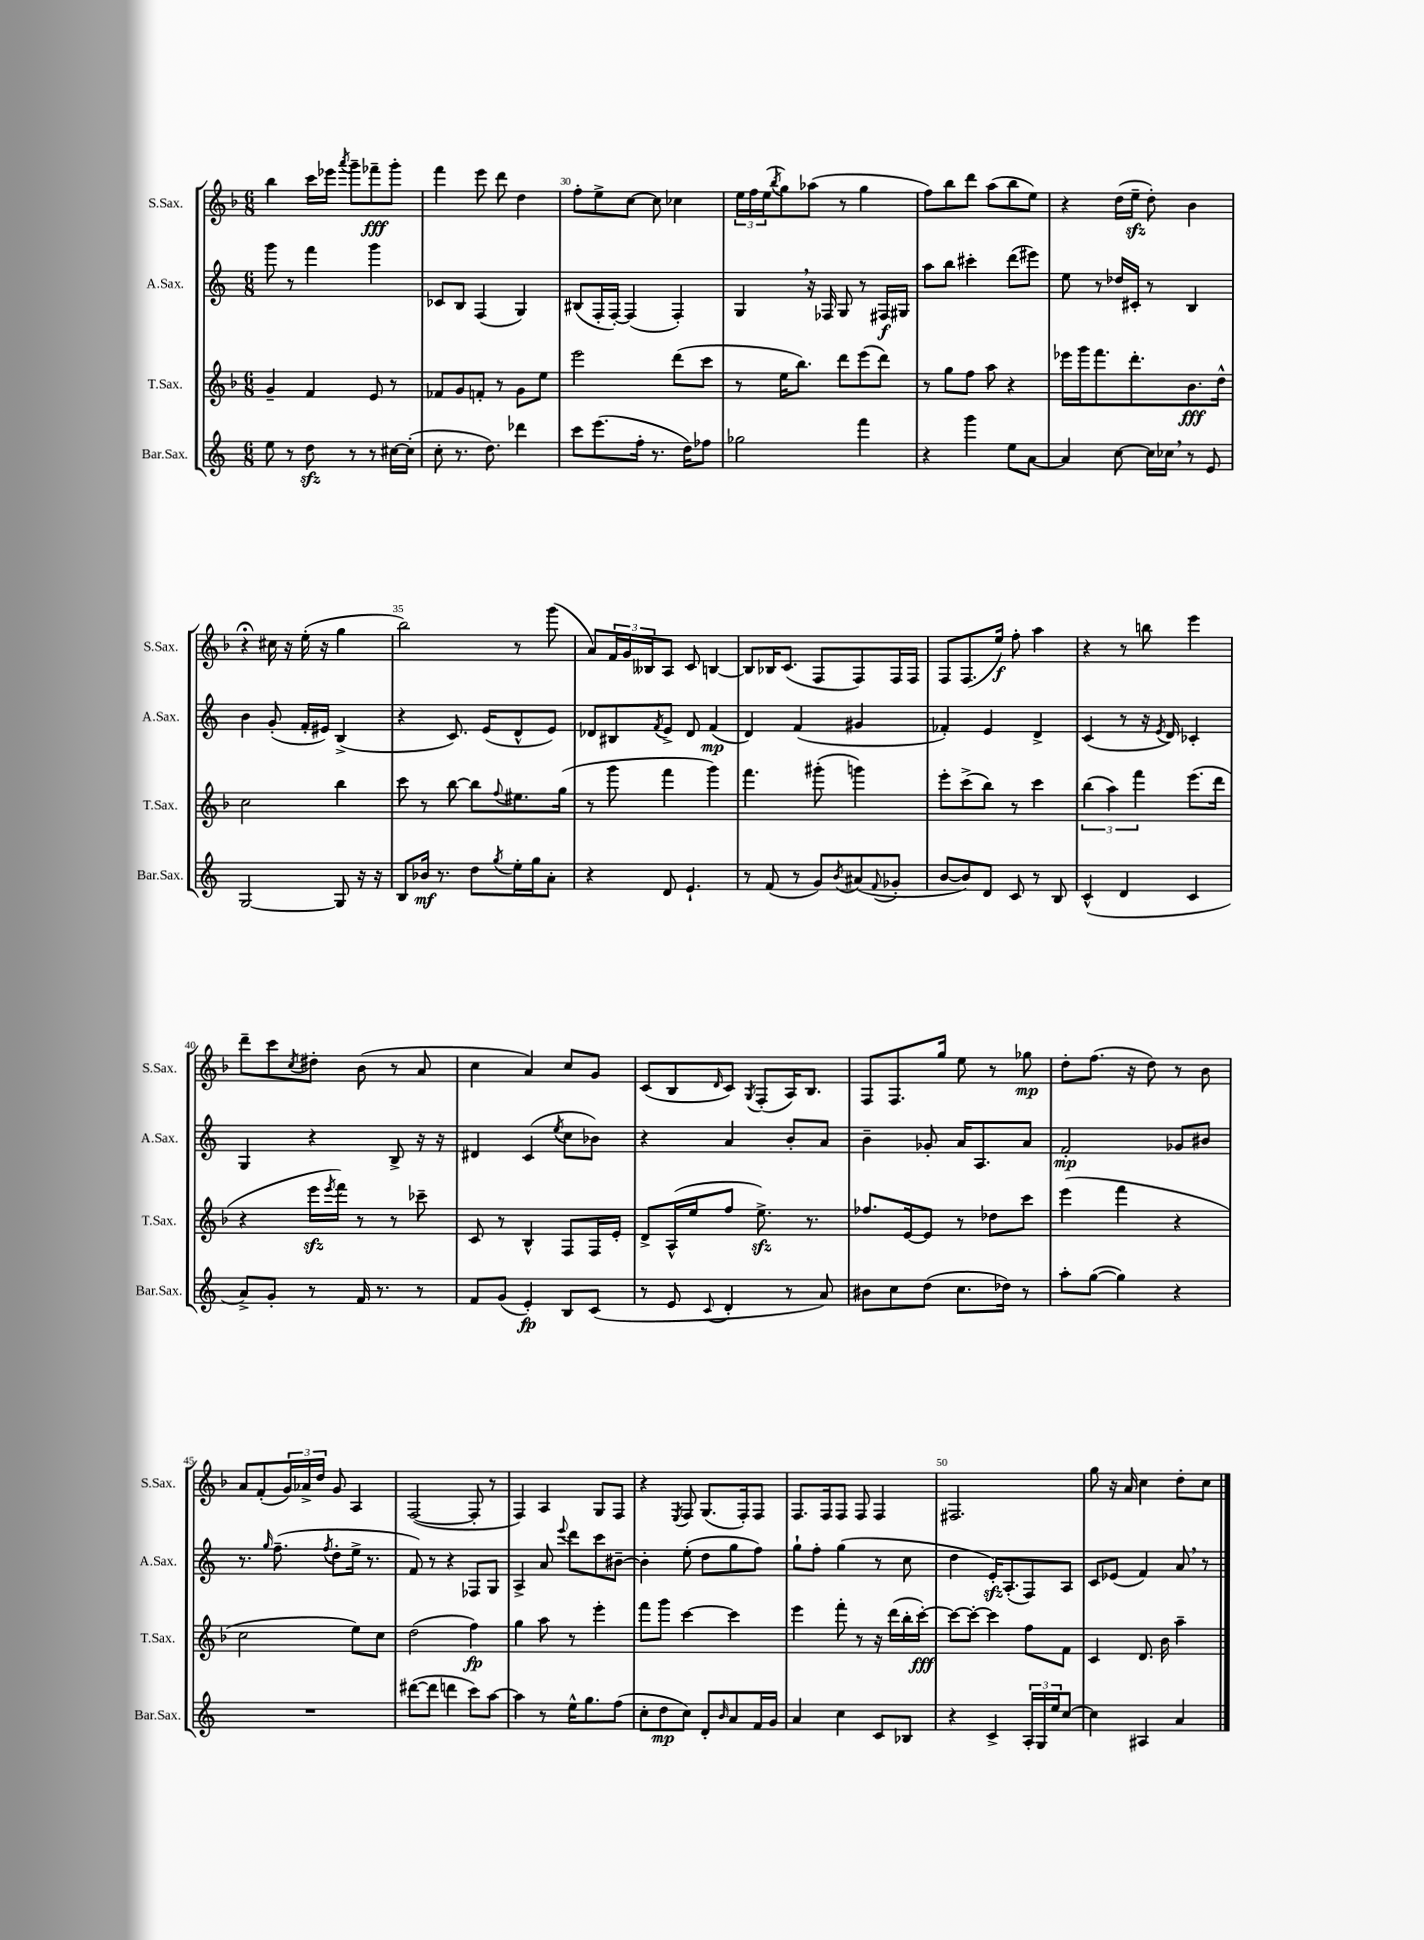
<<
\new StaffGroup <<
\new Staff = "s0" \with { instrumentName = "S.Sax." shortInstrumentName = "S.Sax." } {
    \clef treble \key f \major \numericTimeSignature \time 6/8
    bes''4 c'''16 ees'''16 \acciaccatura { a'''8 } g'''8-- fes'''8--\fff g'''8-. |
    f'''4 e'''8 d'''8 d''4 |
    f''8-. e''8-> c''8~ c''8 ces''4 |
    \tuplet 3/2 { e''16 f''16 e''16( } \acciaccatura { bes''8 } g''8) aes''8( r8 g''4 |
    f''8) bes''8 d'''8 a''8( bes''8 e''8) |
    r4 d''16( e''16--\sfz d''8-.) bes'4 |
    r4\fermata cis''16 r16 e''16-.( r16 g''4 |
    bes''2) r8 g'''8( |
    a'8) \tuplet 3/2 { f'16 g'16 beses16 } a8 c'8 b4~ |
    b8 bes16 c'8.( f8 f8) f16 f16 |
    f8 f8.( e''16\f) f''8-. a''4 |
    r4 r8 b''8 e'''4 |
    d'''8-- c'''8 \acciaccatura { c''8 } dis''8-. bes'8( r8 a'8 |
    c''4 a'4) c''8 g'8 |
    c'8( bes8 \grace { d'16 } c'8) \acciaccatura { g8 } f8-.( a16) bes8. |
    f8 f8. g''16 e''8 r8 ges''8\mp |
    d''8-. f''8.( r16 d''8) r8 bes'8 |
    a'8 f'8-.( \tuplet 3/2 { g'16) aes'16-> d''16 } g'8 a4 |
    f2~( f8-. r8 |
    f4) a4 g8 f8 |
    r4 \acciaccatura { e8 } f8 g8.( f16-.) f8 |
    f8. f16 f8 f8 f4 |
    fis2. |
    g''8 r16 a'16 c''4 d''8-. c''8 \bar "|." |
}
\new Staff = "s1" \with { instrumentName = "A.Sax." shortInstrumentName = "A.Sax." } {
    \clef treble \key c \major \numericTimeSignature \time 6/8
    g'''8 r8 f'''4 g'''4 |
    ces'8 b8 f4( g4) |
    bis8( f16-. f16~-.) f4( f4-.) |
    g4 \breathe r16 fes16 g8 r8 fis16\f gis16 |
    a''8 b''8 cis'''4-. d'''8( eis'''8) |
    e''8 r8 des''16 cis'16-. r8 b4 |
    b'4 g'8-.( f'16-. eis'16) b4->( |
    r4 c'8.) e'16( d'8-^ e'8) |
    des'8 bis8 \acciaccatura { f'8 } e'8-> des'8 f'4\mp( |
    d'4) f'4( gis'4 |
    fes'4-.) e'4 d'4-> |
    c'4( r8 r16 \acciaccatura { e'8 } d'16) ces'4-. |
    g4 r4 b8-> r16 r16 |
    dis'4 c'4( \acciaccatura { e''8 } c''8 bes'8) |
    r4 a'4 b'8-. a'8 |
    b'4-- ges'8-. a'16 a8. a'8 |
    f'2-.\mp ges'8 bis'8 |
    r8. \grace { g''16 } f''8.--( \acciaccatura { f''8 } d''8-. e''16-> r8. |
    f'8) r8 r4 fes8 g8 |
    a4-> a'8 \appoggiatura { e'''8 } d'''8 c'''8 bis'8~-- |
    bis'4-. e''8-.( d''8 g''8 f''8) |
    g''8-! f''8-. g''4( r8 c''8 |
    d''4 e'16-.\sfz) a8.-.( f8) a8 |
    c'8 ees'8( f'4) a'8 \breathe r8 \bar "|." |
}
\new Staff = "s2" \with { instrumentName = "T.Sax." shortInstrumentName = "T.Sax." } {
    \clef treble \key f \major \numericTimeSignature \time 6/8
    g'4-- f'4 e'8 r8 |
    fes'8 g'8 f'8-. r8 g'8 e''8 |
    e'''2 d'''8( c'''8 |
    r8 e''16 bes''8.) d'''8 e'''8( d'''8) |
    r8 g''8 f''8 a''8 r4 |
    ees'''16 g'''16 f'''8. d'''8.-. bes'8.\fff d''16-^ |
    c''2 bes''4 |
    c'''8 r8 bes''8~ bes''8 \appoggiatura { f''8 } eis''8. g''16( |
    r8 g'''8 f'''4 g'''4) |
    f'''4. gis'''8-.( g'''4) |
    e'''8-. c'''8->( bes''8) r8 c'''4 |
    \tuplet 3/2 { bes''4( a''4) f'''4 } e'''8.( d'''16 |
    r4 e'''16\sfz \acciaccatura { e'''8 } f'''16) r8 r8 ces'''8-- |
    c'8 r8 bes4-^ f8 f16 e'16-. |
    d'8-> a16-^( e''16 f''8 e''8.->\sfz) r8. |
    fes''8. e'16~ e'8 r8 des''8 c'''8 |
    e'''4( f'''4 r4 |
    c''2 e''8) c''8 |
    d''2( f''4\fp) |
    g''4 a''8 r8 e'''4-. |
    f'''8 g'''8 c'''4~ c'''4 |
    e'''4 f'''8-. r8 r16 d'''16( bes''16-. c'''16~-.\fff) |
    c'''8~ c'''8~-. c'''4 f''8 f'8 |
    c'4 d'8. bes'16 a''4-- \bar "|." |
}
\new Staff = "s3" \with { instrumentName = "Bar.Sax." shortInstrumentName = "Bar.Sax." } {
    \clef treble \key c \major \numericTimeSignature \time 6/8
    e''8 r8 d''8\sfz r8 r8 cis''16~ cis''16-.( |
    c''8-. r8. d''8.) des'''4 |
    c'''8 e'''8.( f''16-. r8. d''16) fes''8 |
    ges''2 f'''4 |
    r4 g'''4 e''8 a'8~ |
    a'4 c''8~ c''16 ces''16 \breathe r8 e'8 |
    g2~ g8 r16 r16 |
    b8 bes'16\mf r8. d''8 \acciaccatura { g''8 } e''16-. g''16 a'8-. |
    r4 d'8 e'4.-! |
    r8 f'8( r8 g'8) \acciaccatura { b'8 } ais'8( \appoggiatura { f'8 } ges'8-. |
    b'8~ b'8) d'8 c'8 r8 b8 |
    c'4-^( d'4 c'4 |
    a'8->) g'8-. r8 f'16 r8. r8 |
    f'8 g'8( e'4-.\fp) b8 c'8( |
    r8 e'8 \appoggiatura { c'8 } d'4-. r8 a'8) |
    bis'8 c''8 d''8( c''8. des''16) r8 |
    a''8-. g''8~( g''4) r4 |
    R2. |
    dis'''8~( dis'''8 d'''4 c'''8) a''8~ |
    a''4 r8 e''16-^ g''8. f''8( |
    c''8-. d''8\mp c''8) d'8-. \grace { b'16 } a'8 f'16 g'16 |
    a'4 c''4 c'8 bes8 |
    r4 c'4-> \tuplet 3/2 { a16-. g16 e''16 } c''8~ |
    c''4 ais4 a'4 \bar "|." |
}
>>
>>
\layout { \context { \Score currentBarNumber = #28 \override BarNumber.break-visibility = ##(#f #t #t) barNumberVisibility = #(every-nth-bar-number-visible 5) } }
